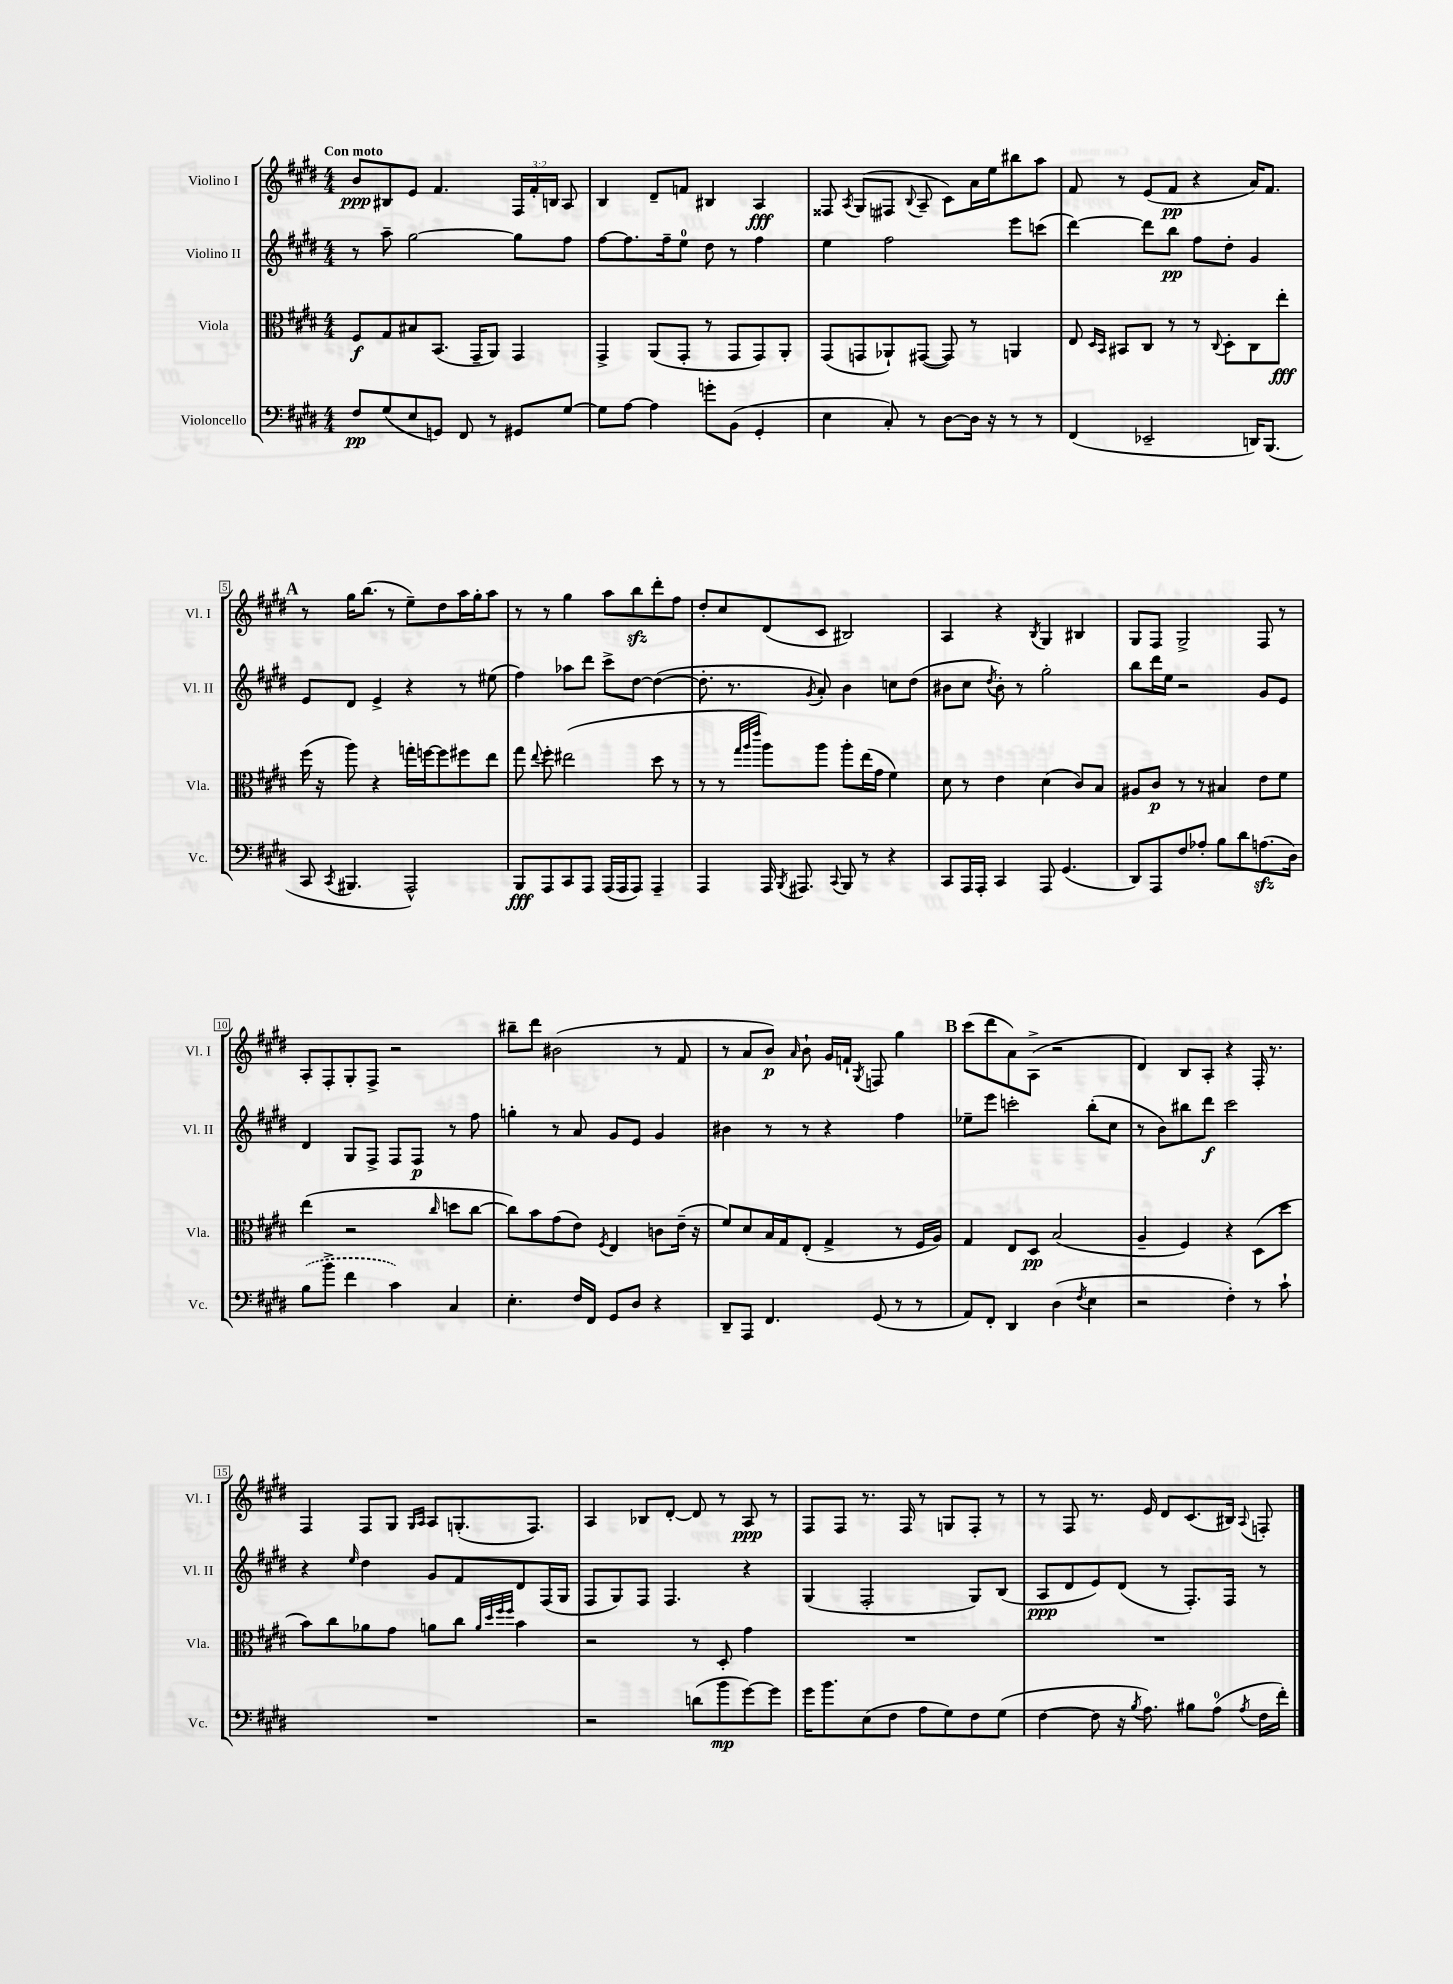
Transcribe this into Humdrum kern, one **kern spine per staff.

**kern	**kern	**kern	**kern
*staff4	*staff3	*staff2	*staff1
*clefF4	*clefC3	*clefG2	*clefG2
*k[f#c#g#d#]	*k[f#c#g#d#]	*k[f#c#g#d#]	*k[f#c#g#d#]
*M4/4	*M4/4	*M4/4	*M4/4
8F#/L	8F#/L	8r	8b/L
(8G#/	8G#/	8aa~\	8B#/
8E/	8B#/	[2gg#\	8e/J
8GG/J)	(8.BB/J	.	4.f#/
8FF#/	.	.	.
.	16GG#~/LK	.	.
8r	8AA/J)	.	.
8GG#/L	4GG#/	8gg#\]L	24F#/LL
.	.	.	24f#'/
.	.	.	24B/JJ
[8G#/J	.	8ff#\J	8A/
=	=	=	=
8G#\]L	4GG#^/	[8ff#\L	4B/
[8A\J	.	8.ff#\]	.
4A\]	(8AA/L	.	8d#~/L
.	.	16ff#~\k	.
.	8GG#'/J	8ee\J	8f/J
8g'\L	8r	8dd#\	4B#/
(8BB\J	8GG#/L	8r	.
4GG#'/	8GG#/)	4ff#\	4A/
.	8AA'/J	.	.
=	=	=	=
4E\	(8GG#/L	4ee\	8F##/
.	.	.	8qA/
.	8GG/	.	(8G#/L
8C#'/)	8AA-`/)	2ff#\	8F#/J
.	.	.	8qqB/
8r	([8GG#/J	.	8A~/
[8D#\L	8GG#/])	.	8c#\L)
16D#\]Jk	8r	.	16a\L
16r	.	.	16ee\J
8r	4AA/	8eee\L	8bb#\
8r	.	(8ccc\J	8aa\J
=	=	=	=
(4FF#/	8E/	[4ddd#\)	8f#/
.	16qqD#/LL	.	.
.	16qqBB/JJ	.	.
.	8BB#/L	.	8r
2EE-~/	8C#/J	8ddd#\]L	(8e/L
.	8r	8bb\J	8f#/J
.	8r	8ff#\L	4r
.	8qqC#/	.	.
.	8D#'\L	8dd#'\J	.
16DD/LK)	8C#\	4g#/	16a/LK)
(8.BBB/J	.	.	8.f#/J
.	8ee'\J	.	.
=	=	=	=
8CC#/	(16ff#\	8e/L	8r
.	16r	.	.
8qCC#/	.	.	.
4.BBB#/	8aa\)	8d#/J	16gg#\LK
.	.	.	(8.bb\J
.	4r	4e^/	.
.	.	.	8r
2AAA^^/)	16gg'\LL	4r	8ee~\L)
.	[16ff\J	.	.
.	8ff\]	.	8dd#\
.	8ff#\	8r	16aa\L
.	.	.	16gg#'\J
.	8ee\J	(8ee#\	8aa\J
=	=	=	=
8BBB/L	8gg#\	4ff#\)	8r
.	8qqee/	.	.
8AAA/	8ff#'\	.	8r
8CC#/	(2ee#\	8aa-\L	4gg#\
8AAA/J	.	8ddd#\J	.
(16AAA/LL	.	8ccc#^\L	8aa\L
16AAA/J	.	.	.
8AAA/J)	.	[8dd#\J	8bb\
4AAA~/	8dd#\	(4dd#\_	8ddd#'\
.	8r	.	8ff#\J
=	=	=	=
4AAA/	8r	8.dd#'\]	8dd#'/L
.	8r	.	8cc#/
.	.	8.r	.
.	32qqgg#/LLL	.	.
.	32qqaa/	.	.
.	32qqeee/JJJ	.	.
16AAA/	8aa\L)	.	(8d#/
8qBBB/	.	.	.
8.AAA#/	.	.	.
.	.	8qg#/	.
.	8aa\J	8a'/)	8c#/J
8qqCC#/	.	.	.
8BBB/	8aa'\L	4b\	2B#/)
8r	(16ee\L	.	.
.	16g#\JJ	.	.
4r	4f#\)	8cc\L	.
.	.	(8dd#\J	.
=	=	=	=
8CC#/L	8d#\	8b#\L	4A/
16AAA/L	8r	8cc#\J	.
16AAA'/JJ	.	.	.
.	.	8qdd#/	.
4CC#/	4e\	8b#'\)	4r
.	.	8r	.
.	.	.	8qB/
8AAA/	(4d#\	2gg#'\	4G#/
(4.GG#/	.	.	.
.	8c#/L)	.	4B#/
.	8B/J	.	.
=	=	=	=
8DD#/L)	8A#/L	8bb\L	8G#/L
8AAA/	8c#/J	16ddd#\L	8F#/J
.	.	16ee\JJ	.
8F#/	8r	2r	2G#^/
8A-'/J	8r	.	.
8B\L	4B#/	.	.
8d#\	.	.	.
(8.A\	8e\L	8g#/L	8F#/
.	8f#\J	8e/J	8r
16D#\Jk)	.	.	.
=	=	=	=
(8B\L	(4ee\	4d#/	8A'/L
8b^\J	.	.	8F#'/
4f#\	2r	8G#/L	8G#'/
.	.	8F#^/J	8F#^/J
4c#\)	.	8F#/L	2r
.	.	8F#/J	.
.	16qqcc#/	.	.
4C#/	8dd\L	8r	.
.	[8cc#\J	8ff#\	.
=	=	=	=
4.E'\	8cc#\]L)	4gg'\	8bb#~\L
.	8b\	.	8ddd#\J
.	(8g#\	8r	(2b#\
16F#/LL	8e\J)	8a/	.
16FF#/JJ	.	.	.
.	8qF#/	.	.
8GG#/L	4E/	8g#/L	.
8D#/J	.	8e/J	.
4r	8c\L	4g#/	8r
.	(16e~\Jk	.	8f#/
.	16r	.	.
=	=	=	=
8DD#~/L	8f#/L)	4b#\	8r
8AAA/J	8d#/	.	8a/L
4.FF#/	16B/L	8r	8b/J)
.	16G#/J	.	.
.	.	.	16qqa/
.	(8E'/J	8r	8b`\
.	4G#^/	4r	16g#/LL
.	.	.	16f`/JJ
.	.	.	8qG#/
(8GG#/	.	.	8F/
8r	8r	4ff#\	4gg#\
8r	16F#/LL	.	.
.	16A/JJ)	.	.
=	=	=	=
8AA/L)	4G#/	8ee-~\L	(8ccc#\L
8FF#'/J	.	8eee\J	8ddd#\
4DD#/	8E/L	2ccc'\	8a\)
.	8D#/J	.	(8A^\J
(4D#\	(2B/	.	2r
8qF#/	.	.	.
4E\	.	(8bb'\L	.
.	.	8cc#\J	.
=	=	=	=
2r	4A~/	8r	4d#/)
.	.	8b\L)	.
.	4F#/)	8bb#\	8B/L
.	.	8ddd#\J	8A'/J
4F#'\)	4r	2ccc#\	4r
8r	(8D#\L	.	16F#'/
.	.	.	8.r
8c#`\	8dd#\J	.	.
=	=	=	=
1r	8b\L)	4r	4F#/
.	8cc#\	.	.
.	.	16qqee/	.
.	8a-\	4dd#\	8F#/L
.	8g#\J	.	8G#/J
.	.	.	16qqG#/LL
.	.	.	16qqA/JJ
.	8a\L	8g#/L	8A/L
.	8cc#\J	8f#/	(8.G'/
.	32qqa/LLL	.	.
.	32qqdd#/	.	.
.	32qqff#/	.	.
.	32qqff#/JJJ	.	.
.	4b\	8d#/	.
.	.	.	8.F#/J)
.	.	(16F#/L	.
.	.	16G#/JJ	.
=	=	=	=
2r	2r	8F#/L	4A/
.	.	8G#/)	.
.	.	8F#/J	8B-/L
.	.	4.F#/	[8d#'/J
(8d\L	8r	.	8d#/]
8b\	8D#'/	.	8r
[8g#\)	4g#\	4r	8A/
8g#\]J	.	.	8r
=	=	=	=
16g#\LK	1r	(4G#/	8F#/L
8.b\	.	.	.
.	.	.	8F#/J
(8E\	.	2F#'/	8.r
8F#\J	.	.	.
.	.	.	16F#/
8A\L	.	.	8r
8G#\)	.	.	8G/L
8F#\	.	8G#/L)	8F#'/J
(8G#\J	.	(8B/J	8r
=	=	=	=
[4F#\	1r	8A/L	8r
.	.	8d#/	8F#/
8F#\]	.	8e/)	8.r
16r	.	(8d#/J	.
8qB/	.	.	.
8.A\)	.	.	16e/
.	.	8r	8d#/L
8B#\L	.	8.F#'/L)	(8.c#/
(8A\J	.	.	.
.	.	16F#/Jk	16B#/Jk)
8qA/	.	.	8qqA/
16F#\LL	.	8r	8F'/
16f#'\JJ)	.	.	.
==	==	==	==
*-	*-	*-	*-
